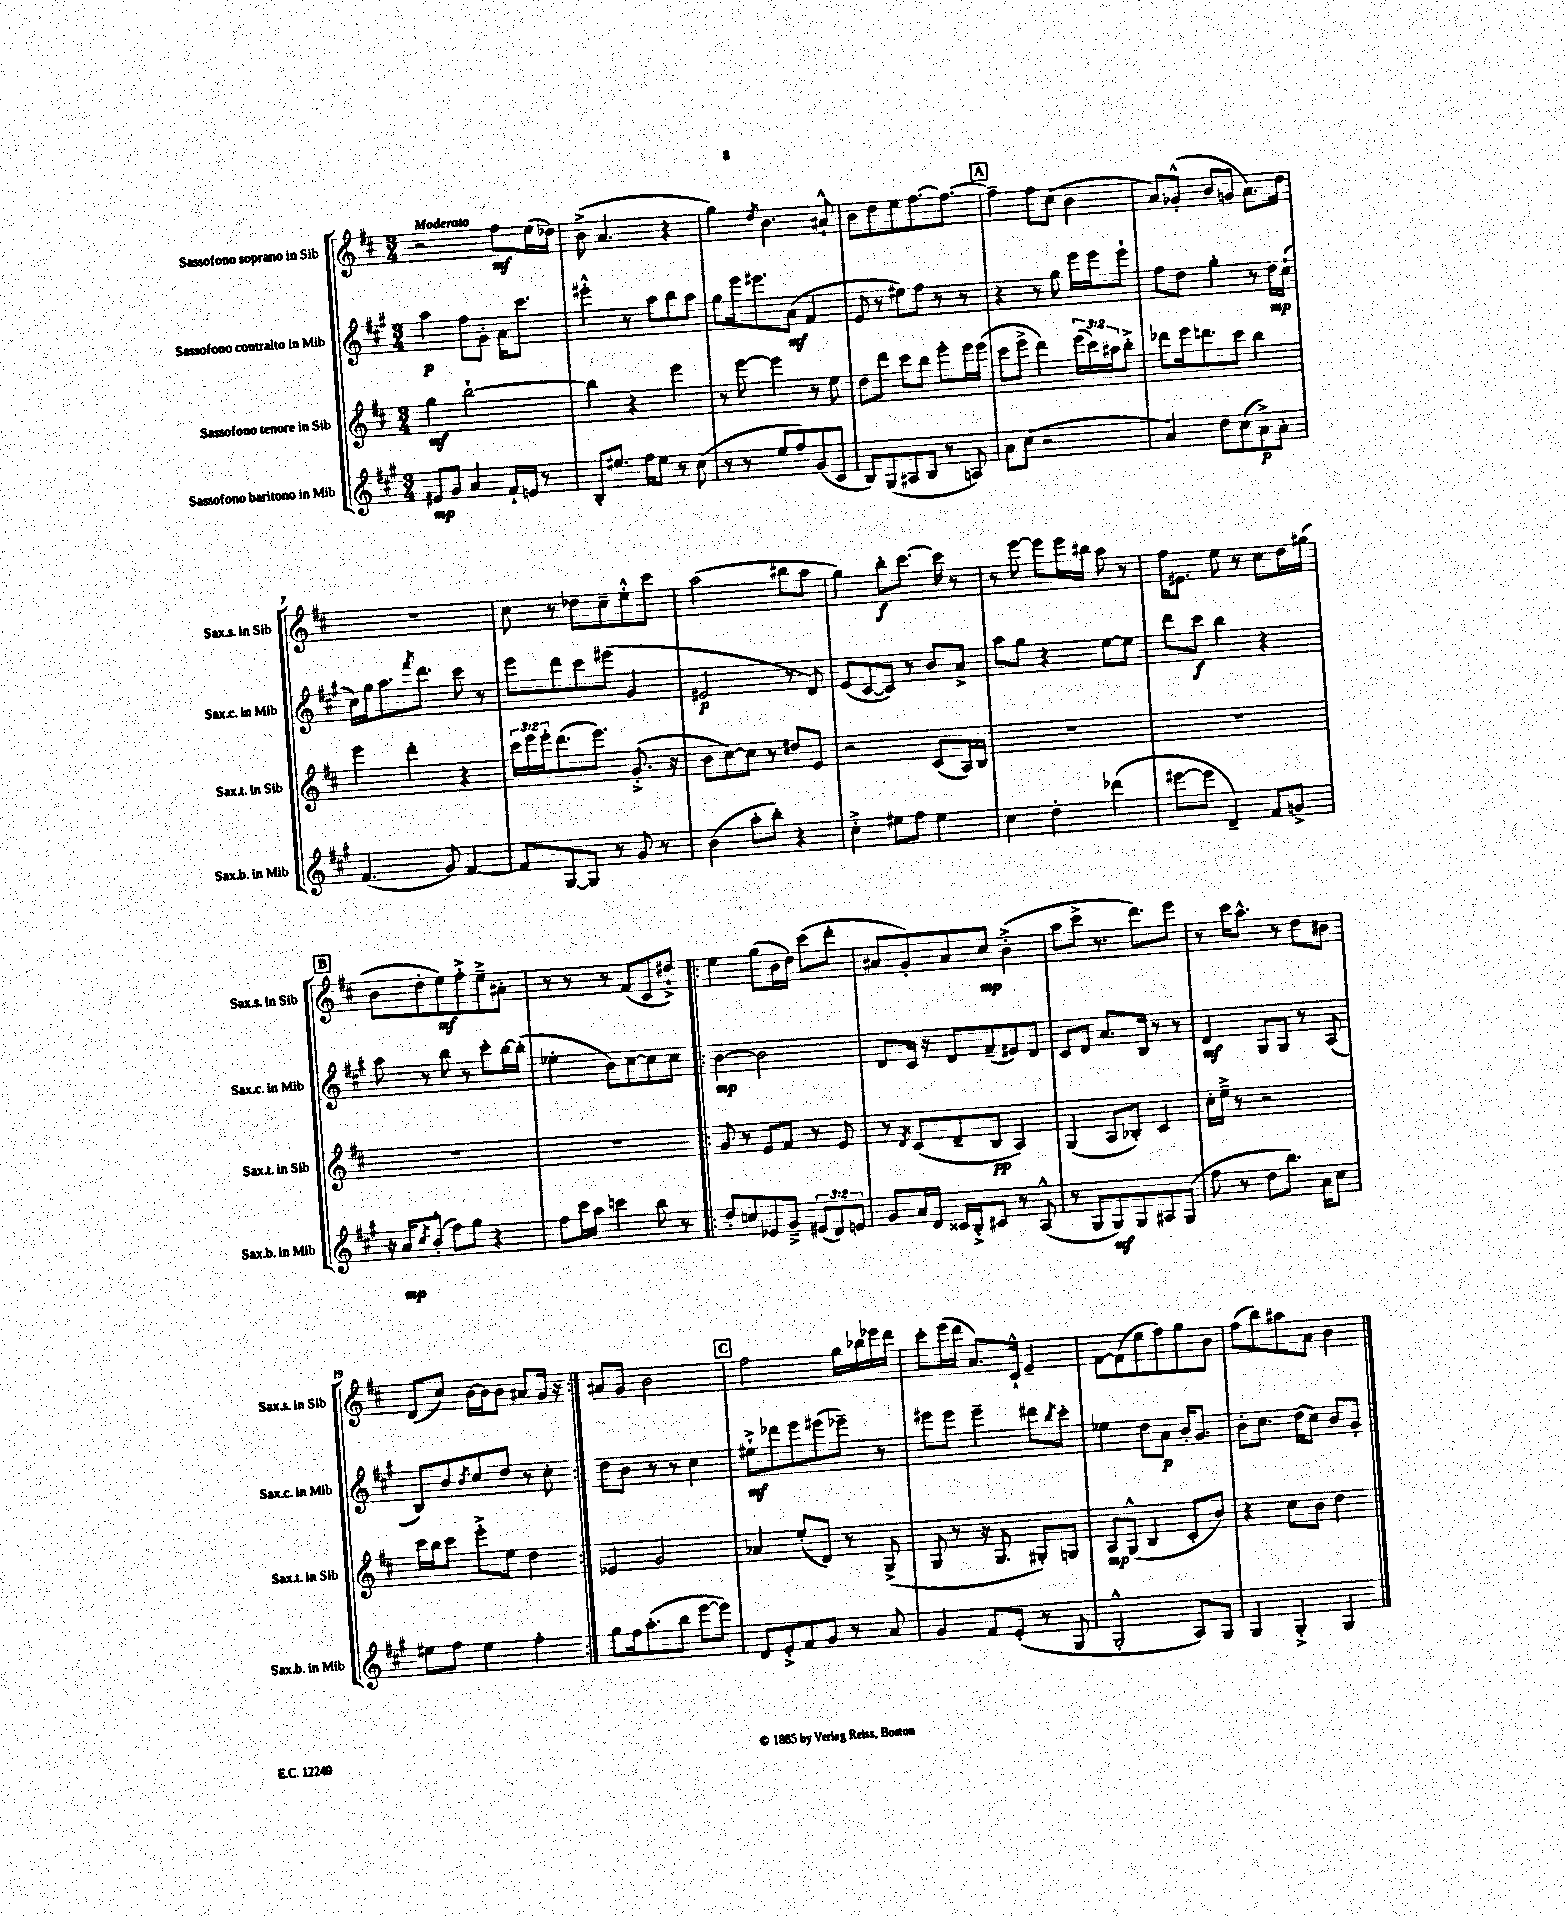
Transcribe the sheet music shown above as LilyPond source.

<<
\new StaffGroup <<
\new Staff = "s0" \with { instrumentName = "Sassofono soprano in Sib" shortInstrumentName = "Sax.s. in Sib" } {
    \clef treble \key d \major \numericTimeSignature \time 3/4 \tempo "Moderato"
    r2 fis''8\mf e''16( des''16) |
    b'8->( a'4. r4 |
    g''4) \acciaccatura { d''8 } b'4. ais'8-!-^ |
    b'8 d''8 e''8 fis''8.~ fis''8.~ |
    \mark \markup { \box "A" } fis''4-- fis''8 cis''8( b'4 |
    a'8) ges'8-.-^( b'8 g'8 a'8.) d''16 |
    R2. |
    cis''8 r8 des''8 cis''8-- e''8-.-^ cis'''8 |
    a''2( bis''8 a''8 |
    g''4) b''8-.\f cis'''8.~ cis'''16 r8 |
    r8 e'''8~ e'''8 e'''16 bis''16 a''8 r8 |
    fis''16 eis'8. e''8 r8 cis''8 d''16 gis''16( |
    \mark \markup { \box "B" } b'8 d''8-. e''8\mf) fis''8-.-> e''8---> ais'8-. |
    r8 r8 r8 fis'8( cis'8 dis''8-!->) |
    \repeat volta 2 { e''4 g''8( b'16 d''16) cis'''8( d'''8-. |
    ais'8 g'8-.) ais'8 cis''8\mp b'4-.->( |
    a''8 cis'''8-> r8. d'''8.) e'''8 |
    r8 cis'''16 a''8.-^ r8 d''8 bis'8 |
    d'8( cis''8) b'16~ b'16 b'8 ais'8 g'16 r16 | }
    ais'8 g'8 b'2 |
    \mark \markup { \box "C" } fis''2 g''16 bes''16 ees'''16 d'''16 |
    cis'''8-. e'''16( d'''16 a'8.) cis'16-!-^ e'4-- |
    fis'8~ fis'8( e''8 fis''8) g''8 b'8 |
    fis''8( b''8) ais''8 a'8 b'4 \bar "|." |
}
\new Staff = "s1" \with { instrumentName = "Sassofono contralto in Mib" shortInstrumentName = "Sax.c. in Mib" } {
    \clef treble \key a \major \numericTimeSignature \time 3/4
    a''4\p fis''8 gis'8-. a'16 cis'''8. |
    eis'''4-.-^ r8 a''8 b''8 a''8 |
    gis''8 e'''16 eis'''8. a'8\mf( fis'4 |
    e'8 r8 eis''8) fis''8 r8 r8 |
    \mark \markup { \box "A" } r4 r8 gis''8 e'''16 e'''16 e'''8-! |
    fis''8 d''8 gis''4-. r8 d''16\mp cis''16-!( |
    cis''16) gis''16 a''8. \acciaccatura { fis'''8 } d'''8. cis'''8 r8 |
    e'''8 d'''8 cis'''8 eis'''8( gis'4 |
    eis'2\p r8 d'8) |
    e'8( cis'8~ cis'8) r8 b'8 a'8-> |
    a''8 gis''8 r4 e''8~ e''8 |
    d'''8 cis'''8\f b''4 r4 |
    \mark \markup { \box "B" } a''8 r8 b''8 r8 cis'''8-. b''16~ b''16-.( |
    ees''4-. b'8) cis''8~ cis''8 cis''8 |
    \repeat volta 2 { b'4~\mp b'2 |
    d'8 cis'16 r16 d'8 fis'8--( eis'8) d'8 |
    cis'8 d'8 a'8. b16 r8 r8 |
    d'4\mf gis8 gis8 r8 a8( |
    b8) b'8 \acciaccatura { b'8 } cis''8 d''8 r8 cis''8-. | }
    d''8 b'8 r8 r8 cis''4 |
    \mark \markup { \box "C" } eis''8-!->\mf des'''8 e'''8 eis'''8( ees'''8--) r8 |
    eis'''8 eis'''8 eis'''4-- dis'''8 \acciaccatura { b''8 } cis'''8-. |
    ees''4 d''8 a'8\p b'16-. gis'8. |
    b'8-. cis''8. d''16( cis''8) b'8 gis'8-. \bar "|." |
}
\new Staff = "s2" \with { instrumentName = "Sassofono tenore in Sib" shortInstrumentName = "Sax.t. in Sib" } {
    \clef treble \key d \major \numericTimeSignature \time 3/4 \override Staff.TupletNumber.text = #tuplet-number::calc-fraction-text
    g''4\mf b''2~-! |
    b''4 r4 e'''4 |
    r8 e'''8~ e'''4 r8 e''8 |
    d''8 d'''8 cis'''8 b''8 e'''8-. e'''16 e'''16( |
    \mark \markup { \box "A" } cis'''8 e'''8-> d'''4) \tuplet 3/2 { e'''16( cis'''16) ais''16 } b''8-.-> |
    des'''8 e'''16 d'''8. cis'''8 b''4 |
    e'''4 d'''4-. r4 |
    \tuplet 3/2 { cis'''16 e'''16 e'''16-. } d'''8.( e'''8.) g'8.-.->( r16 |
    b'8 cis''8~) cis''8 r8 dis''8 e'8 |
    r2 cis'8( a16) b16 |
    R2. |
    R2. |
    \mark \markup { \box "B" } R2. |
    R2. |
    \repeat volta 2 { g'8 r8 e'8 fis'8 r8 e'8 |
    r8 \acciaccatura { d'8 } cis'8( d'8-- b8\pp a4) |
    g4( a8 bes8-.) cis'4 |
    cis''16-. e''16---> r8 r2 |
    cis'''16 b''16 cis'''8 e'''8-.-> e''8 d''4 | }
    ees'4 g'2 |
    \mark \markup { \box "C" } aes'4 e''8-.( d'8) r8 g8->( |
    g8 r8 r16 g8. gis8-.) g8 |
    a8\mp g8-^( b4 cis'8-. b'8) |
    r4 cis''8 b'8 d''4 \bar "|." |
}
\new Staff = "s3" \with { instrumentName = "Sassofono baritono in Mib" shortInstrumentName = "Sax.b. in Mib" } {
    \clef treble \key a \major \numericTimeSignature \time 3/4 \override Staff.TupletNumber.text = #tuplet-number::calc-fraction-text
    eis'8\mp gis'8 a'4 fis'16-! e'16 r8 |
    b8-. eis''8. fis''16 eis''8 r8 cis''8( |
    r8 r8 e''8 fis''8) gis'8( cis'8 |
    b8) gis8( ais8 b8 r8 a8) |
    \mark \markup { \box "A" } a'8 cis''8( r2 |
    a'4) d''8 cis''8( a'8->\p) a'8-. |
    fis'4.( gis'8) fis'4~ |
    fis'8 gis8~ gis8 r8 gis'8 r8 |
    b'4( a''8-. b''8-.) r4 |
    cis''4-.-> eis''8 fis''8 eis''4 |
    cis''4 d''4-. des'''4( |
    eis'''8~ eis'''8 d'4--) fis'8 g'8-> |
    \mark \markup { \box "B" } r16 a'16\mp \acciaccatura { cis''8 } b'8-.-^( fis''8) gis''8 r4 |
    fis''8 cis'''16 a''16 c'''4 b''8 r8 |
    \repeat volta 2 { d''8-. c''8 ees'8 gis'8---> \tuplet 3/2 { eis'8( d'8) e'8 } |
    gis'8 a'16 d'16 cisis'16 b16-.-> cis'8 r8 a8-^( |
    r8 gis8 gis8\mf) gis8 ais8 gis8( |
    fis''8 r8 d''8 b''8.) a'16 cis''8 |
    eis''8 fis''8 eis''4 fis''4-. | }
    gis''8 fis''16 a''8.-.( b''8 e'''8~ e'''8) |
    \mark \markup { \box "C" } d'8 e'8-.-> fis'8 gis'8 r8 a'8 |
    gis'4 fis'8 e'8-.( r8 gis8 |
    gis2-.-^ a8) gis8 |
    gis4 gis4-.-> gis4 \bar "|." |
}
>>
>>
